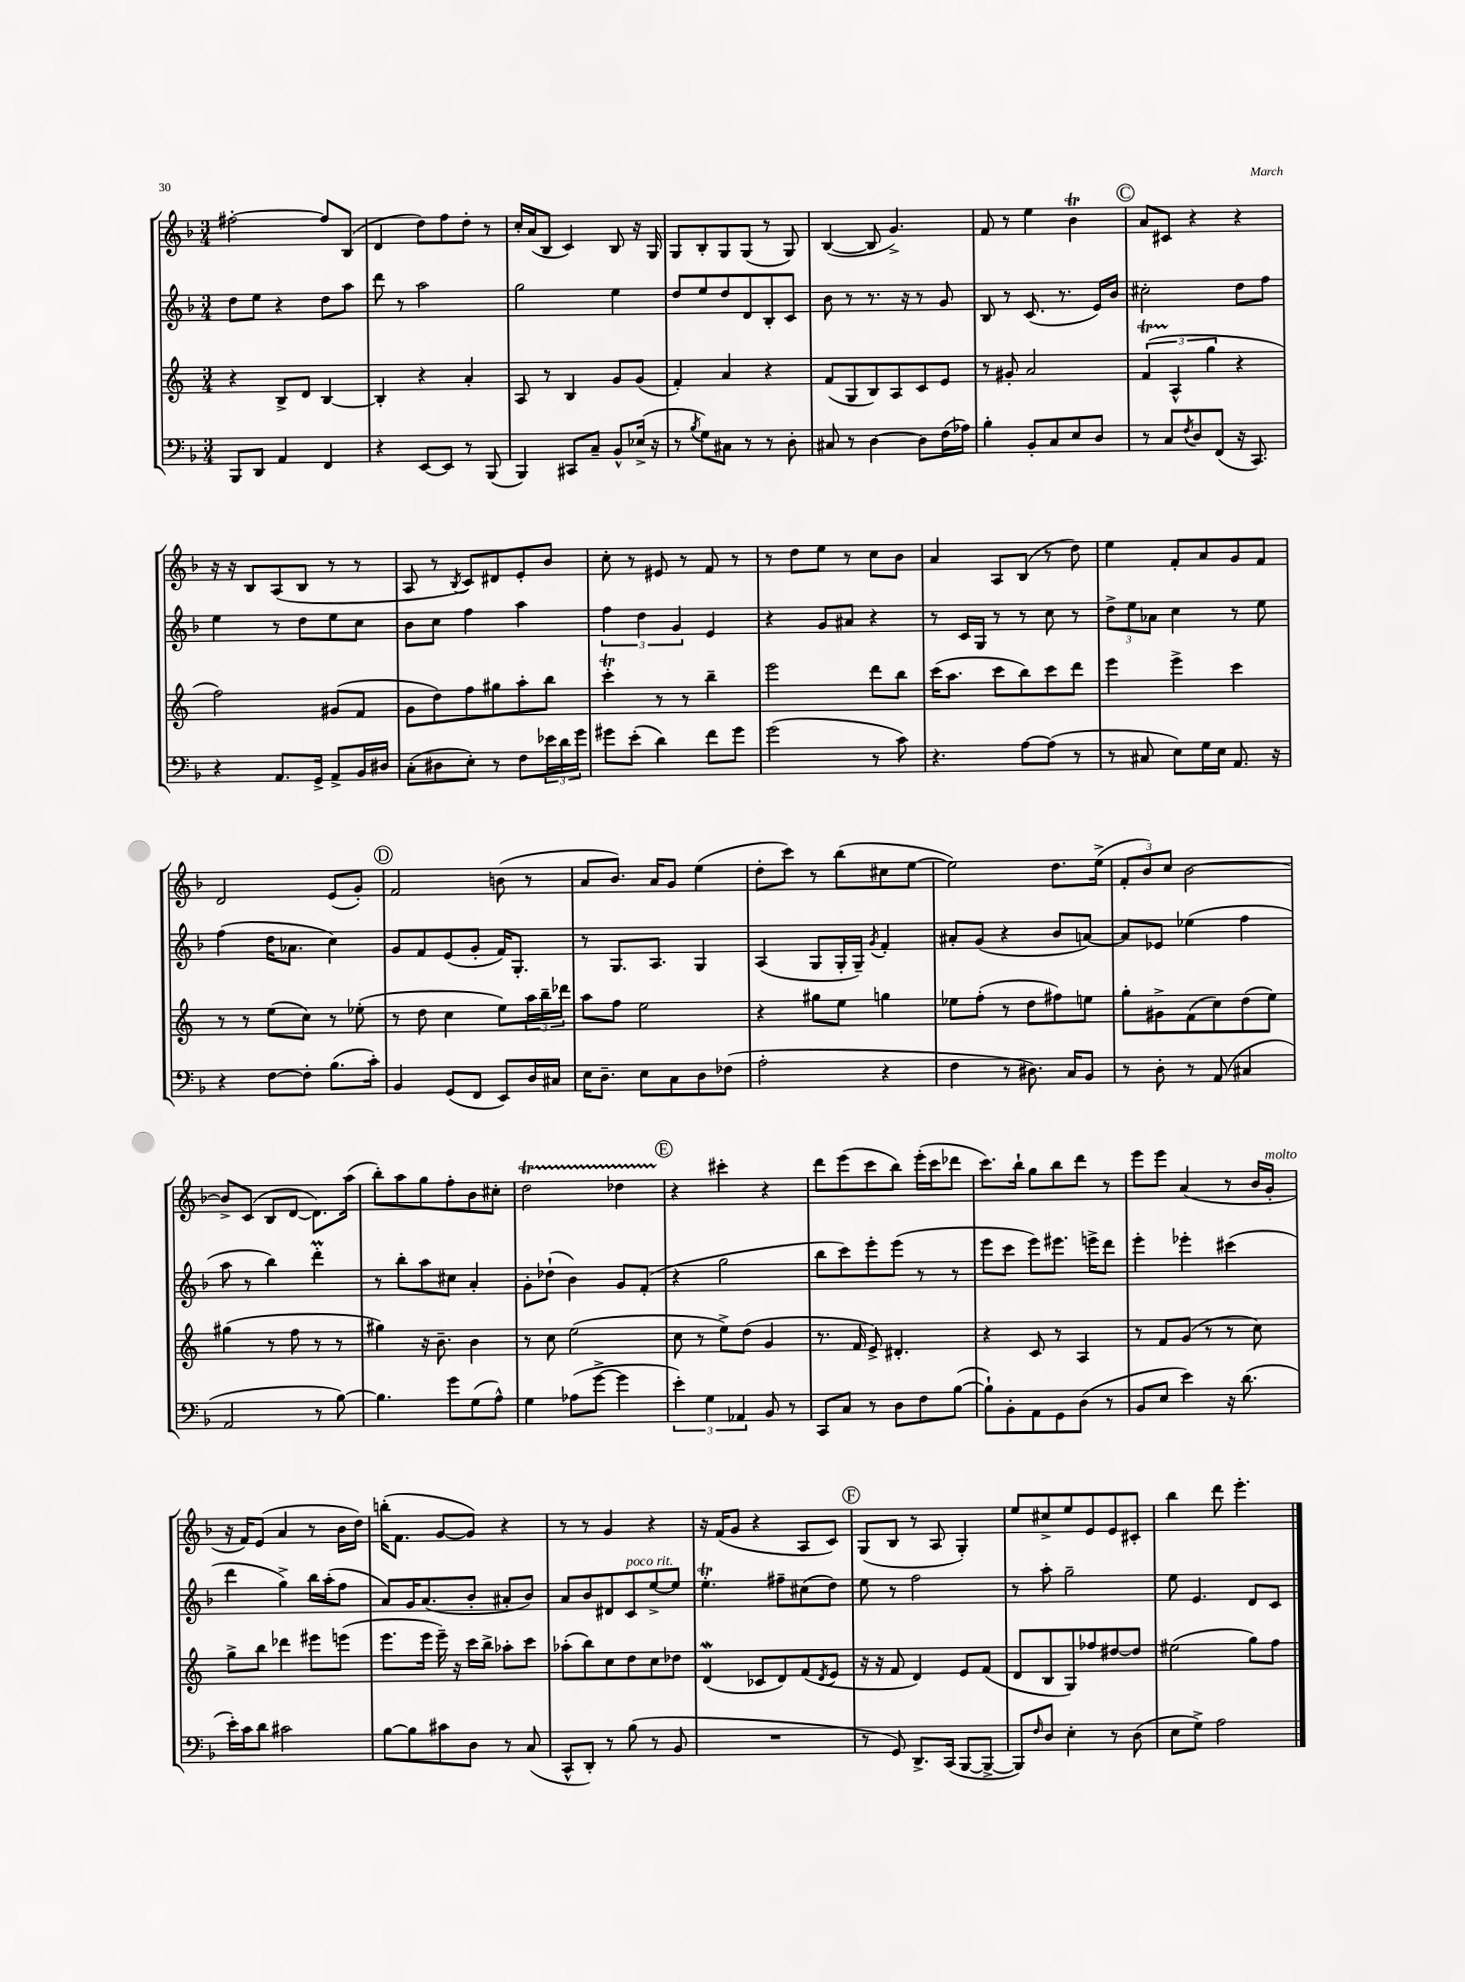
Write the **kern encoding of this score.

**kern	**kern	**kern	**kern
*part4	*part3	*part2	*part1
*staff4	*staff3	*staff2	*staff1
*clefF4	*clefG2	*clefG2	*clefG2
*k[b-]	*k[]	*k[b-]	*k[b-]
*M3/4	*M3/4	*M3/4	*M3/4
=41	=41	=41	=41
8BBB-/L	4r	8dd\L	[2ff#X'\
8DD/J	.	8ee\J	.
4AA/	8B^/L	4r	.
.	8d/J	.	.
4FF/	[4B/	8dd\L	8ff#/L]
.	.	8aa\J	(8B-/J
=42	=42	=42	=42
4r	4B'/]	8ddd\	4d/
.	.	8r	.
[8EE/L	4r	2aa\	8dd\L)
8EE/J]	.	.	8ff\
8r	4a'/	.	8dd'\J
(8BBB-/	.	.	8r
=43	=43	=43	=43
4BBB-/)	8A/	2gg\	16cc'/LL
.	.	.	(16a/J
.	8r	.	8B-/J
8CC#X/L	4B/	.	4c/)
8C~/J	.	.	.
8BB-^^/L	8g/L	4ee\	8B-/
(16E-X^/Jk	(8g/J	.	16r
16r	.	.	16G/
=44	=44	=44	=44
8r	4f'/)	8dd/L	8G/L
8qB-/	.	.	.
8G\L)	.	8ee/	8B-'/
8C#X\J	4a/	8dd/	8G/
8r	.	8d/	(8G/J
8r	4r	8B-'/	8r
8D'\	.	8c/J	8G/)
=45	=45	=45	=45
8C#X/	(8f/L	8b-\	([4B-/
8r	8G/	8r	.
[4D\	8B/)	8.r	8B-/]
.	8A/	.	4.g^/)
.	.	16r	.
8D\L]	8c/	8r	.
(16F\L	8e/J	8g/	.
16A-X\JJ)	.	.	.
=46	=46	=46	=46
4B-'\	8r	8B-/	8f/
.	8g#X'/	8r	8r
8BB-'/L	2a/	(8.c/	4ee\
8C/	.	.	.
.	.	8.r	.
8E/	.	.	4b-T\
8D/J	.	16e/LL)	.
.	.	16b-/JJ	.
!!LO:REH:place=s1:t=C
=47	=47	=47	=47
8r	(6fT/	2cc#X'\	8a/L
8C/L	.	.	8c#X/J
.	6A^^/	.	.
8qF/	.	.	.
8D/	.	.	4r
.	6gg\	.	.
(8FF/J	.	.	.
16r	4r	8dd\L	4r
8.CC/)	.	.	.
.	.	8ff\J	.
!!LO:LB:g=z
=48	=48	=48	=48
4r	2ff\)	4ee\	16r
.	.	.	16r
.	.	.	8B-/L
8.AA/L	.	8r	(8A/
.	.	8dd\L	8B-/J
16GG^/Jk	.	.	.
8AA^/L	(8g#X/L	8ee\	8r
16BB-/L	8f/J	8cc\J	8r
16D#X/JJ	.	.	.
=49	=49	=49	=49
(8C'\L	8g\L	8b-\L	8A/
8D#X\	8dd\)	8cc\J	8r
.	.	.	8qB-/
8E'\J)	8ff\	4ff\	8c/L)
8r	8gg#X\	.	8d#X/
8F\L	8aa'\	4aa\	8e'/
24e-X\L	8bb\J	.	8b-/J
24d\	.	.	.
24g\JJ	.	.	.
=50	=50	=50	=50
8g#X\L	4cccT'\	6ff\	8cc'\
(8e'\J	.	.	8r
.	.	6dd\	.
4d\)	8r	.	8e#X/
.	.	6g/	.
.	8r	.	8r
8f\L	4bb~\	4e/	8f/
8g#\J	.	.	8r
=51	=51	=51	=51
(2g\	2eee\	4r	8r
.	.	.	8dd\L
.	.	8g/L	8ee\J
.	.	8a#X/J	8r
8r	8ddd\L	4r	8cc\L
8c\)	8bb\J	.	8b-\J
=52	=52	=52	=52
4.r	(16ccc\KL	8r	4a/
.	8.aa\J	.	.
.	.	16c/LL	.
.	.	16G/JJ	.
.	8ccc\L	8r	8A/L
[8A\L	8bb\)	8r	(8B-/J
(8A\J]	8ccc\	8cc\	8r
8r	8ddd\J	8r	8dd\)
=53	=53	=53	=53
8r	4eee\	12dd^\L	4ee\
.	.	12ee\	.
8C#X/	.	.	.
.	.	12a-X\J	.
8E\L)	4eee^\	4cc\	8f'/L
16G\L	.	.	8a/
16E\JJ	.	.	.
8.AA/	4ccc\	8r	8g/
.	.	8ee\	8f/J
16r	.	.	.
!!LO:LB:g=z
=54	=54	=54	=54
4r	8r	(4ff\	2d/
.	8r	.	.
[8F\L	(8ee\L	16dd\KL	.
.	.	8.a-X\J	.
8F'\J]	8cc\J)	.	.
(8.B-\L	8r	4cc\)	(8e/L
.	(8ee-X'\	.	8g'/J)
16c'\Jk)	.	.	.
!!LO:REH:place=s1:t=D
=55	=55	=55	=55
4BB-/	8r	8g/L	2f/
.	8dd\	8f/	.
(8GG/L	4cc\	(8e/	.
8FF/J	.	8g'/J	.
8EE/L)	8ee\L)	16f/KL)	(8bn\
.	.	8.G'/J	.
16D/L	24aa\L	.	8r
.	24bb~\	.	.
16C#X/JJ	.	.	.
.	24ddd-X\JJ	.	.
=56	=56	=56	=56
16E\KL	8aa\L	8r	8a/L
8.D~\J	.	.	.
.	8ff\J	8.G/L	8.b-/J)
8E\L	2ee\	.	.
.	.	8.A/J	16a/KL
8C\	.	.	8g/J
8D\	.	4G/	(4ee\
(8F-X\J	.	.	.
=57	=57	=57	=57
2A'\	4r	(4A/	8dd'\L
.	.	.	8ccc\J)
.	8gg#X\L	8G/L	8r
.	8ee\J	16G'/L	(8bb-\L
.	.	16G~/JJ)	.
.	.	8qg/	.
4r	4ggn\	4f'/	8cc#X\
.	.	.	[8ee\J
=58	=58	=58	=58
4F\	8ee-X\L	8a#X'/L	2ee\])
.	(8ff'\J	(8g/J	.
8r	8r	4r	.
8.D#X\)	8dd\L	.	.
.	8ff#X\)	8b-/L	8.dd\L
16C/KL	.	.	.
8BB-/J	8een\J	[8an/J)	.
.	.	.	(16ee^\Jk
=59	=59	=59	=59
8r	8gg'\L	8a/L]	12f'/L
.	.	.	12b-/)
8D'\	8g#X^\	8e-X/J	.
.	.	.	12cc/J
8r	(8f\	(4ee-X\	[2b-\
(8AA/	8cc\)	.	.
4C#X/	(8dd\	4ff\	.
.	8ee\J)	.	.
!!LO:LB:g=z
=60	=60	=60	=60
2AA/	(4gg#X\	8aa\	8b-^/L]
.	.	8r	(8c/J
.	8r	4bb-\)	8B-/L
.	8ff\	.	[8d/J
8r	8r	4dddM'\	8.d\L])
[8B-\)	8r	.	.
.	.	.	(16aa\Jk
=61	=61	=61	=61
4.B-\]	4gg#X\)	8r	8bb-'\L)
.	.	8bb-'\L	8aa\
.	16r	8aa\	8gg\
.	8.b~\	.	.
8g\L	.	8cc#X\J	8ff'\
(8G\	4b\	4a'/	8b-\
8A^^\J)	.	.	8cc#X'\J
=62	=62	=62	=62
4G\	8r	8g'\L	2ddT\
.	8cc\	(8dd-X`\J	.
(8A-X\L	(2ee\	4b-\)	.
[8g^\J	.	.	.
4g\]	.	8g/L	4dd-XTTT\
.	.	(8f'/J	.
!!LO:REH:place=s1:t=E
=63	=63	=63	=63
6e'\)	8cc\	4r	4r
.	8r	.	.
6G\	.	.	.
.	8ee^\L)	2gg\	4ccc#X'\
6AA-X/	.	.	.
.	(8dd\J	.	.
8BB-/	4g/	.	4r
8r	.	.	.
=64	=64	=64	=64
8CC/L	8.r	8bb-\L	8ddd\L
8C/J	.	8ccc\)	(8eee\
.	16f/	.	.
8r	8e^/)	8eee'\	8ccc\
8D\L	4.d#X'/	(8eee\J	8bb-\J)
8F\	.	8r	(16eee'\LL
.	.	.	16ccc\J
([8B-\J	.	8r	8ddd-X\J
=65	=65	=65	=65
8B-`\L])	4r	8eee\L	8.ccc\L)
8BB-'\	.	8ccc\J	.
.	.	.	16bb-`\Jk
8AA\	8c/	8eee\L)	8gg\L
8GG\	8r	8.eee#X\J	8bb-\
(8D\J	4A/	.	8ddd\J
.	.	16eeen^\KL	.
8r	.	8ddd\J	8r
=66	=66	=66	=66
8BB-/L	8r	4eee'\	8eee\L
8E/J	8f/L	.	8eee\J
4e\)	(8g/J	4eee-X'\	(4a/
.	8r	.	.
16r	8r	(4ccc#X\	8r
(8.d\	.	.	.
.	8cc\)	.	16b-/LL
!	!	!	!LO:TX:a:i:t=molto
.	.	.	16g'/JJ
!!LO:LB:g=z
=67	=67	=67	=67
16e'\LL)	8gg^\L	4ddd\	16r
16c\J	.	.	16f/KL)
8d\J	8bb\J	.	(8e/J
2c#X\	4ddd-X\	4gg^\)	4a/
.	8eee#X\L	16bb-\LL	8r
.	.	(16aa'\J	.
.	(8eeen\J	8ff\J	16b-\LL
.	.	.	16dd\JJ)
=68	=68	=68	=68
[8B-\L	8.eee\L	8a/L)	(16bbn'\KL
.	.	.	8.f\J
8B-\]	.	16g/K	.
.	16eee\Jk	(8.a/	.
8c#X\	16eee~\)	.	[8g/L
.	16r	.	.
8D\J	16ccc\LL	8b-'/J	8g/J])
.	16bb^\JJ	.	.
8r	8aa-X'\L	8a#X'/L	4r
(8C/	8ccc\J	8b-/J)	.
=69	=69	=69	=69
8CC^^/L	(8aa-X'\L	8a/L	8r
8DD'/J)	8bb\)	8b-/	8r
8r	8cc\	8d#X/	4g/
!	!	!LO:TX:a:i:t=poco rit.	!
(8B-\	8dd\	8c/	.
8r	8cc\	[8ee^/	4r
8BB-/	8dd-X\J	8ee/J]	.
=70	=70	=70	=70
2.r	(4dW/	4.eet'\	16r
.	.	.	(16f/KL
.	.	.	8g/J
.	8c-X/L	.	4r
.	8d/)	8ff#X~\L	.
.	(8f/	(8cc#X\	8A/L
.	8qd/	.	.
.	8e/J	8dd\J)	8c/J)
!!LO:REH:place=s1:t=F
=71	=71	=71	=71
8r	16r	8ee\	(8G/L
.	16r	.	.
8GG/)	8f/	8r	8B-/J
8.DD^/L	4d/)	2ff\	8r
.	.	.	8A/
(16CC/Jk	.	.	.
[8BBB-/L	8e/L	.	4G'/)
8BBB-^/J_	(8f/J	.	.
=72	=72	=72	=72
8BBB-/L])	8d/L	8r	8ee/L
16qqF/	.	.	.
8D/J	8B/	8aa'\	8cc#X^/
4E'\	8G/)	2gg~\	8ee/
.	8ff-X/	.	8e/
8r	[8dd#X/	.	8e/
(8D\	8dd#/J]	.	8c#X'/J
=73	=73	=73	=73
8E\L	(2ee#X\	8ee\	4bb-\
8G^\J)	.	4.e/	.
2A\	.	.	8ddd\
.	.	.	4.eee'\
.	8gg\L)	8d/L	.
.	8ff\J	8c/J	.
==	==	==	==
*-	*-	*-	*-
